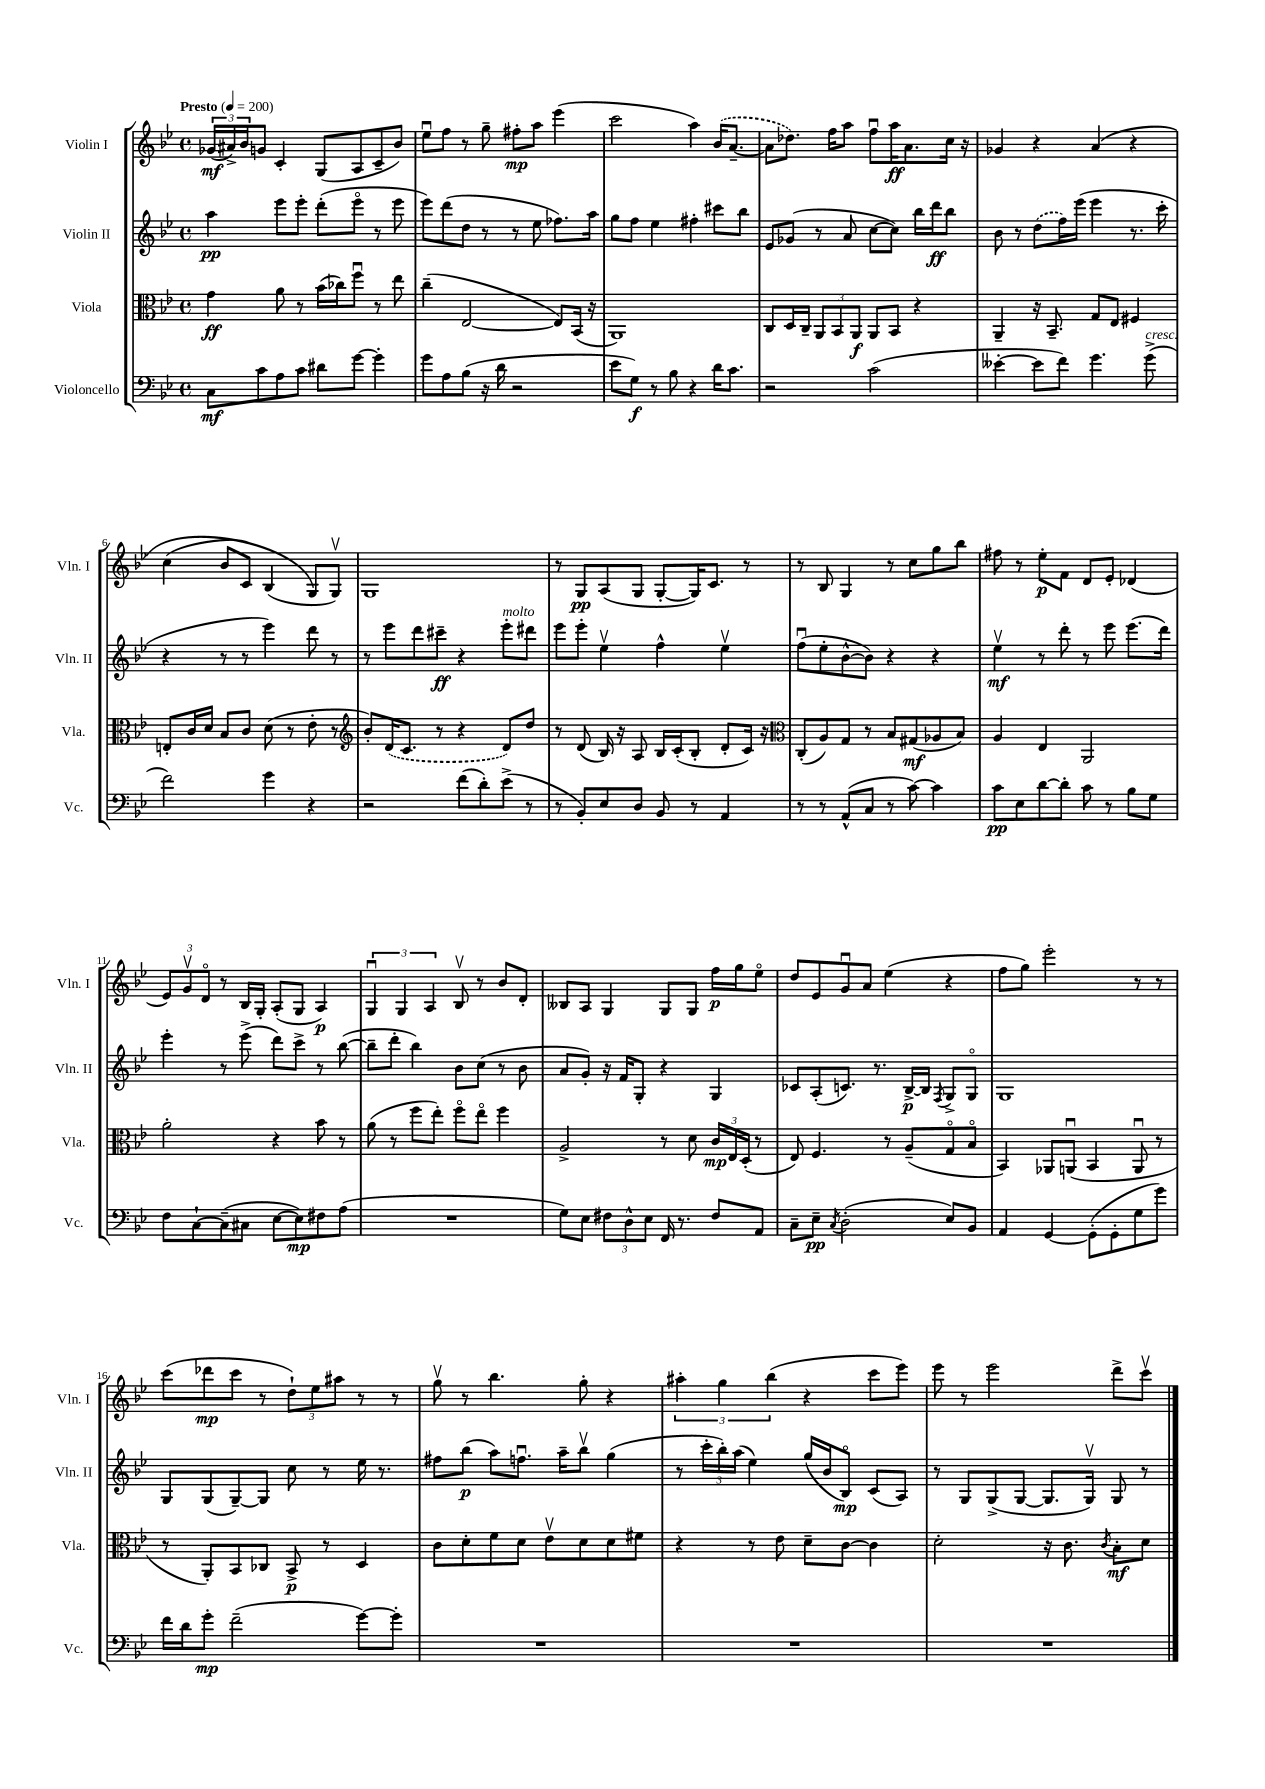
<<
\new StaffGroup <<
\new Staff = "s0" \with { instrumentName = "Violin I" shortInstrumentName = "Vln. I" } {
    \clef treble \key bes \major \defaultTimeSignature \time 4/4 \tempo "Presto" 4 = 200
    \tuplet 3/2 { ges'16\mf( ais'16->) bes'16 } g'8 c'4-. g8( a8 c'8-- bes'8) |
    ees''8\downbow f''8 r8 g''8-- fis''8-.\mp a''8 ees'''4( |
    c'''2 a''4) \once \slurDashed bes'16( a'8.~-- |
    a'8 des''8.) f''16 a''8 f''8\downbow a''16\ff a'8. c''16 r16 |
    ges'4 r4 a'4\( r4 |
    c''4( bes'8 c'8) bes4( g8\) g8\upbow) |
    g1 |
    r8 g8\pp a8( g8 g8~-. g16) c'8. r8 |
    r8 bes8 g4 r8 c''8 g''8 bes''8 |
    fis''8 r8 ees''8-.\p f'8 d'8 ees'8-. des'4( |
    \tuplet 3/2 { ees'8) g'8\upbow d'8\flageolet } r8 bes16 g16-. a8-.( g8 a4\p) |
    \tuplet 3/2 { g4\downbow g4 a4 } bes8\upbow r8 bes'8 d'8-. |
    beses8 a8 g4 g8 g8 f''16\p g''16 ees''8\flageolet |
    d''8 ees'8 g'8\downbow a'8 ees''4( r4 |
    f''8 g''8) ees'''2-. r8 r8 |
    c'''8( des'''8\mp c'''8 r8 \tuplet 3/2 { d''8-!) ees''8 ais''8 } r8 r8 |
    g''8\upbow r8 bes''4. g''8-. r4 |
    \tuplet 3/2 { ais''4-. g''4 bes''4( } r4 c'''8 ees'''8) |
    ees'''8 r8 ees'''2 d'''8-> c'''8\upbow \bar "|." |
}
\new Staff = "s1" \with { instrumentName = "Violin II" shortInstrumentName = "Vln. II" } {
    \clef treble \key bes \major \defaultTimeSignature \time 4/4
    a''4\pp ees'''8 ees'''8-. d'''8-.( ees'''8\flageolet r8 ees'''8 |
    ees'''8) d'''8( d''8 r8 r8 ees''8 fes''8.) a''16 |
    g''8 f''8 ees''4 fis''4-. cis'''8 bes''8 |
    ees'8 ges'8( r8 a'8 c''8~ c''8) bes''16 d'''16\ff bes''8 |
    bes'8 r8 \once \slurDashed d''8( f''16) ees'''16( ees'''4 r8. c'''16-. |
    r4 r8 r8 ees'''4) d'''8 r8 |
    r8 ees'''8 d'''8 cis'''8--\ff r4 ees'''8-.^\markup { \italic "molto" } dis'''8 |
    ees'''8 ees'''8-. ees''4\upbow f''4-^ ees''4\upbow |
    f''8\downbow( ees''8-. bes'8~-^ bes'8) r4 r4 |
    ees''4\upbow\mf r8 d'''8-. r8 ees'''8 ees'''8.( d'''16) |
    ees'''4-. r8 ees'''8->( d'''8) c'''8-> r8 bes''8~( |
    bes''8-- d'''8-. bes''4) bes'8 c''8( r8 bes'8 |
    a'8 g'8-.) r16 f'16 g8-. r4 g4 |
    ces'8 a8-.( c'8.) r8. bes16~->\p bes16 \acciaccatura { f8 } g8-> g8\flageolet |
    g1 |
    g8 g8( g8~--) g8 c''8 r8 ees''16 r8. |
    fis''8 bes''8\p( a''8) f''8.\downbow a''16-- bes''8\upbow g''4( |
    r8 \tuplet 3/2 { c'''16-. bes''16-.) a''16( } ees''4) g''16( bes'16 bes8\flageolet\mp) c'8( a8) |
    r8 g8 g8->( g8~ g8. g16\upbow) g8 r8 \bar "|." |
}
\new Staff = "s2" \with { instrumentName = "Viola" shortInstrumentName = "Vla." } {
    \clef alto \key bes \major \defaultTimeSignature \time 4/4
    g'4\ff a'8 r8 bes'16( ces''16) f''8\downbow r8 ees''8 |
    c''4--( ees2~ ees8) bes,16( r16 |
    a,1) |
    c8 d16 c16-- \tuplet 3/2 { a,8 bes,8 a,8\f } a,8 bes,8 r4 |
    a,4-- r16 bes,8.-- g8 ees8 fis4 |
    e8-. c'16 d'16 bes8 c'8 d'8( r8 ees'8-. r8 |
    \clef treble bes'8-.) \once \slurDashed d'16( c'8. r8 r4 d'8) d''8 |
    r8 d'8( bes16) r16 a8 bes16 c'16-.( bes8-. d'8-. c'16) r16 |
    \clef alto c8-.( a8) g8 r8 bes8 gis8\mf( aes8 bes8) |
    a4 ees4 a,2 |
    a'2-. r4 bes'8 r8 |
    a'8( r8 f''8 ees''8-.) f''8\flageolet ees''8\flageolet f''4 |
    a2-> r8 d'8 \tuplet 3/2 { c'16\mp ees16 d16-.( } r8 |
    ees8) f4. r8 a8--( g8\flageolet bes8\flageolet |
    bes,4) aes,8 a,8\downbow( bes,4 a,8\downbow r8 |
    r8 a,8-.) bes,8 ces8 bes,8->\p r8 d4 |
    c'8 d'8-. f'8 d'8 ees'8\upbow d'8 d'8 fis'8 |
    r4 r8 ees'8 d'8-- c'8~ c'4 |
    d'2-. r16 c'8. \acciaccatura { c'8 } bes8-.\mf d'8 \bar "|." |
}
\new Staff = "s3" \with { instrumentName = "Violoncello" shortInstrumentName = "Vc." } {
    \clef bass \key bes \major \defaultTimeSignature \time 4/4
    c8\mf c'8 a8 c'8 dis'8 g'8~ g'4-. |
    g'8 a8 bes8( r16 d'16 r2 |
    ees'8 g8\f) r8 bes8 r4 d'16 c'8. |
    r2 c'2( |
    eeses'4~-. eeses'8 f'8) g'4. g'8->^\markup { \italic "cresc." }( |
    f'2) g'4 r4 |
    r2 f'8( d'8-.) ees'8->( r8 |
    r8 bes,8-.) ees8 d8 bes,8 r8 a,4 |
    r8 r8 a,8-^( c8 r8 c'8~) c'4 |
    c'8\pp ees8 d'8~ d'8-. c'8 r8 bes8 g8 |
    f8 c8~-! c8--( cis8 ees8~ ees8\mp) fis8 a8( |
    R1 |
    g8) ees8 \tuplet 3/2 { fis8 d8-^ ees8 } f,16 r8. fis8 a,8 |
    c8-- ees8--\pp \acciaccatura { c8 } d2-.( ees8) bes,8 |
    a,4 g,4~ g,8-.( g,8-. g8 g'8) |
    f'16 d'16 g'8-.\mp f'2--( g'8~) g'8-. |
    R1 |
    R1 |
    R1 \bar "|." |
}
>>
>>
